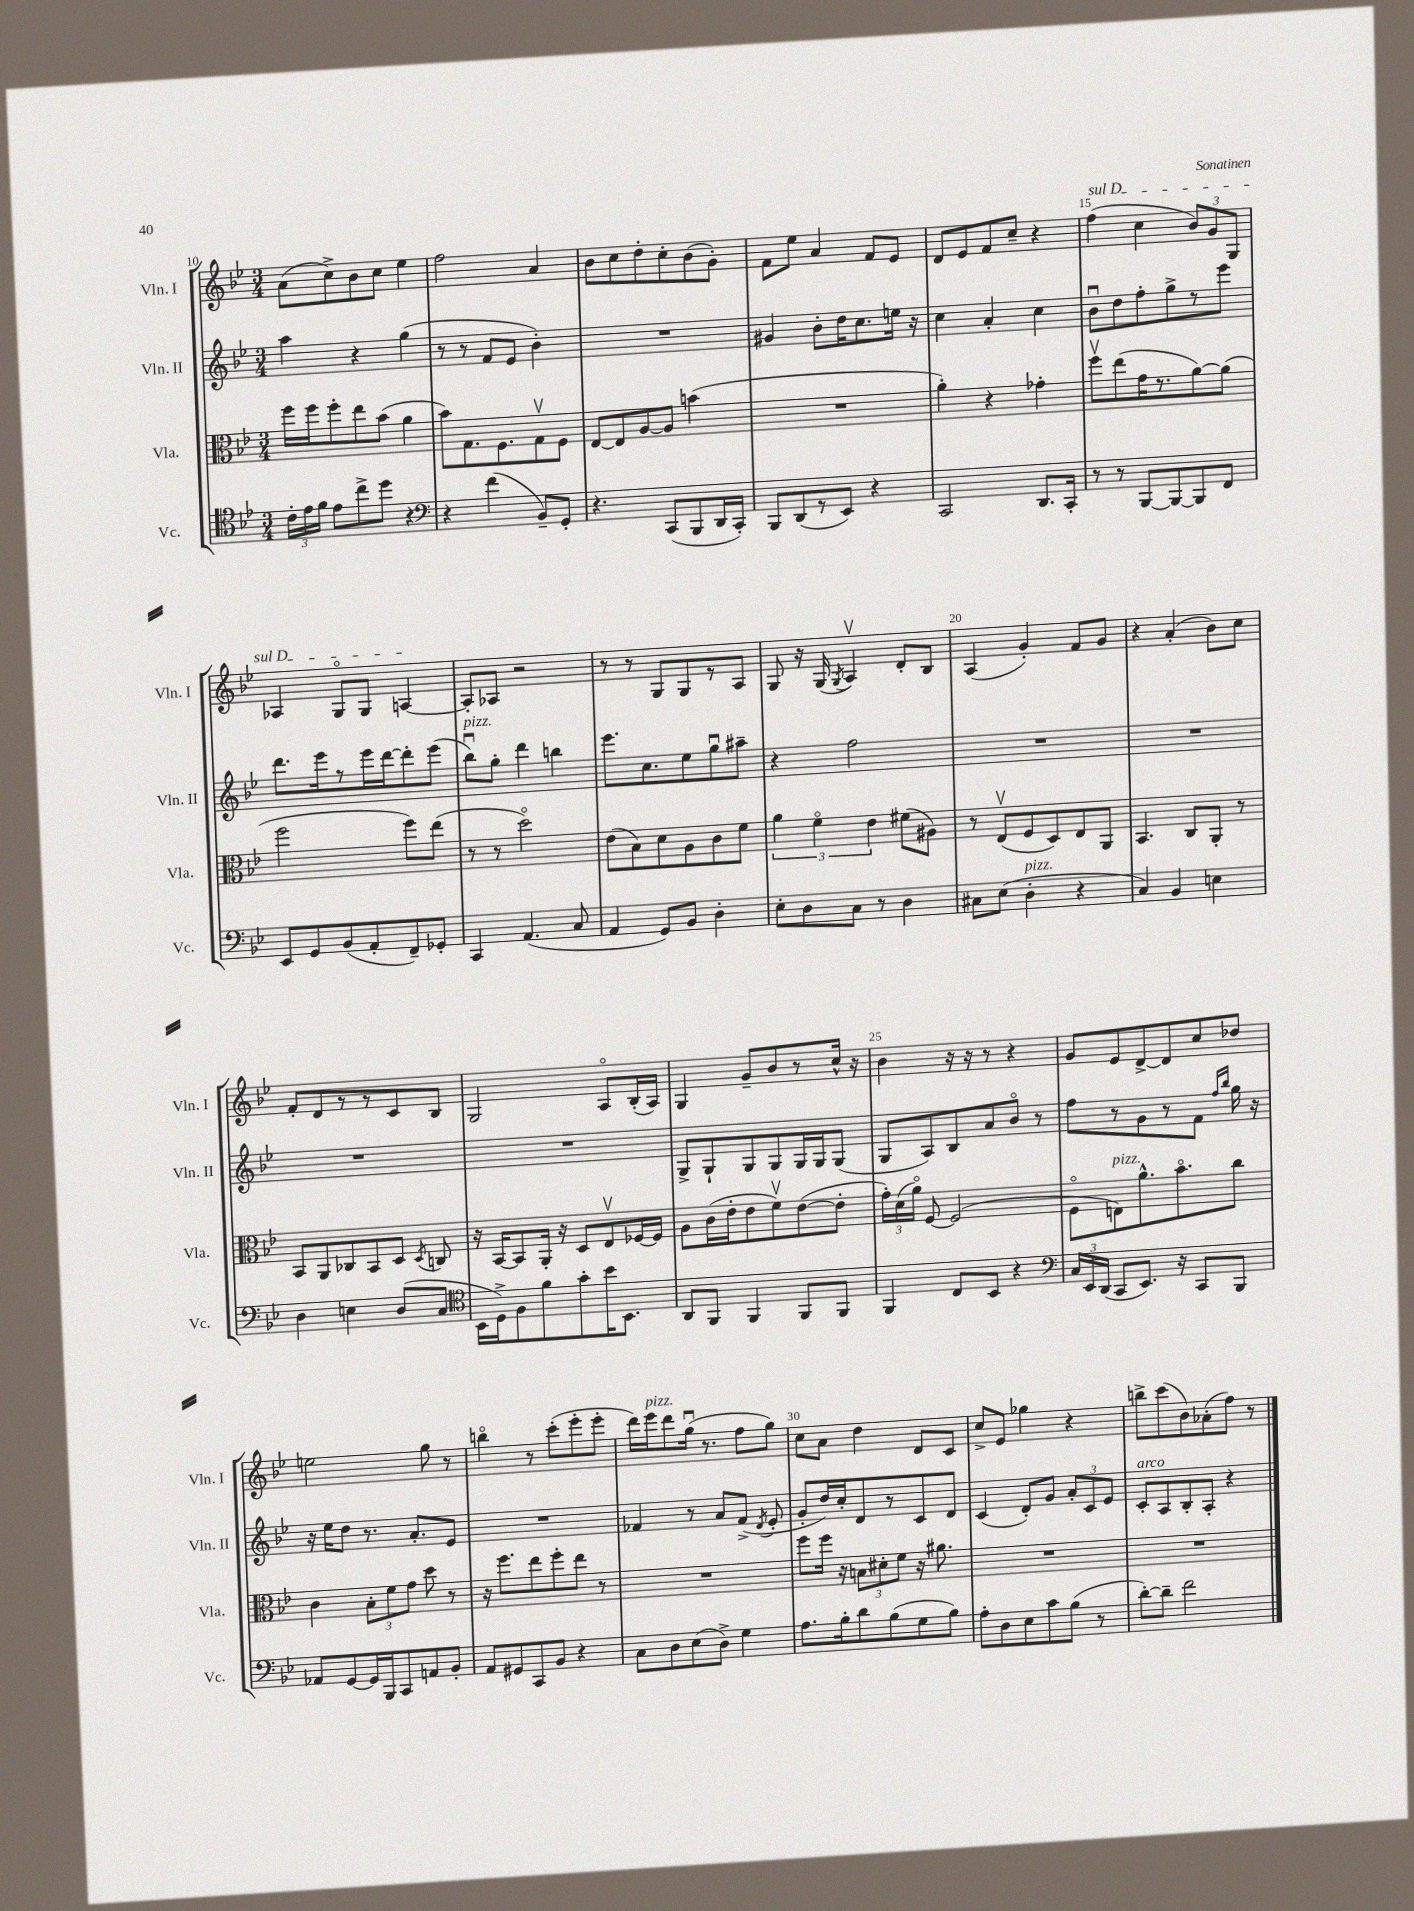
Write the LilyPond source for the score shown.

<<
\new StaffGroup <<
\new Staff = "s0" \with { instrumentName = "Vln. I" shortInstrumentName = "Vln. I" } {
    \clef treble \key bes \major \numericTimeSignature \time 3/4
    \autoBeamOff a'8[( c''8->) bes'8 c''8] ees''4 |
    f''2 a'4 |
    bes'8[ c''8 d''8-. c''8-. bes'8( g'8]-.) |
    f'8[ ees''8] a'4 f'8[ ees'8] |
    d'8[ ees'8 f'8 c''8]-- r4 |
    \once \override TextSpanner.bound-details.left.text = \markup { \italic "sul D" } f''4\startTextSpan( c''4 \tuplet 3/2 { bes'8[) g'8 g8] } |
    aes4 g8[\flageolet g8] a4~\stopTextSpan |
    a8[-. aes8] r2 |
    r8 r8 g8[ g8 r8 a8] |
    g8 r16 g16( \acciaccatura { g8 } a4\upbow) d'8[-. bes8] |
    a4( g'4-.) f'8[ g'8] |
    r4 a'4-.( bes'8[) c''8] |
    f'8[-. d'8 r8 r8 c'8 bes8] |
    g2 a8[\flageolet bes16-.( a16]) |
    g4 g'8[-- bes'8 r8 c''16]-^ r16 |
    bes'4 r16 r16 r8 r4 |
    g'8[ ees'8 d'8~-> d'8 c''8 des''8] |
    e''2 g''8 r8 |
    b''4\flageolet r8 c'''8[-.( ees'''8-. ees'''8]-. |
    d'''16[) ees'''16^\markup { \italic "pizz." } d'''8 g''16]\downbow( r8. f''8[ g''8]) |
    c''8[ a'8] d''4 d'8[ c'8] |
    c''8[-> ees'8] ges''4 r4 |
    b''8[-> c'''8( bes'8) aes'8-.( f''8]) r8 \bar "|." |
}
\new Staff = "s1" \with { instrumentName = "Vln. II" shortInstrumentName = "Vln. II" } {
    \clef treble \key bes \major \numericTimeSignature \time 3/4
    \autoBeamOff a''4 r4 g''4( |
    r8 r8 f'8[ ees'8] bes'4-.) |
    R2. |
    gis'4 bes'8[-. d''16 c''8. e''16] r16 |
    c''4 a'4-. c''4 |
    bes'8[\downbow d''8 f''8-. g''8-> r8 ees'''8] |
    d'''8.[ ees'''16 r8 ees'''16 d'''16~ d'''8-. ees'''8]( |
    bes''8[\downbow^\markup { \italic "pizz." }) g''8]-. d'''4 b''4 |
    ees'''8.[ c''8. ees''8 g''8\downbow ais''8]-- |
    r4 f''2 |
    R2. |
    R2. |
    R2. |
    R2. |
    g8[-> g8-! g8 g8 g16 g16 g8]( |
    g8[ a8) bes8 a'8 bes'8]\flageolet r8 |
    f''8[ r8 g'8 r8 f'8] \grace { f''16[ bes''16] } g''16 r16 |
    r16 ees''16[ d''8] r8. a'8.[-. ees'8] |
    R2. |
    fes'4 r8 a'8[ fes'8]->( \acciaccatura { d'8 } ees'8-. |
    g'8[-. d''16) c''16-. d'8 r8 c'8 d'8] |
    c'4( d'8[-.) g'8] \tuplet 3/2 { a'8[-. c'8 ees'8] } |
    c'8[-.^\markup { \italic "arco" } a8 bes8-. a8]-. r4 \bar "|." |
}
\new Staff = "s2" \with { instrumentName = "Vla." shortInstrumentName = "Vla." } {
    \clef alto \key bes \major \numericTimeSignature \time 3/4
    \autoBeamOff f''16[ f''16 f''8-. ees''8 bes'8]( a'4 |
    bes'8[) g8. f8. g8\upbow f8] |
    ees8[~ ees8 a8~ a8] b'4( |
    R2. |
    a'4-.) r4 ges'4-. |
    f''8[\upbow ees''8( g'16 r8. a'8~) a'8]( |
    f''2 f''8[) ees''8]( |
    r8 r8 d''2\flageolet) |
    ees'8[( bes8) d'8 a8 c'8 f'8] |
    \tuplet 3/2 { a'4 f'4\flageolet ees'4 } fis'8[( ais8]) |
    r8 ees8[\upbow( f8 d8) ees8 a,8] |
    bes,4. c8[ a,8]-. r8 |
    bes,8[ a,8 ces8 bes,8 d8] \acciaccatura { d8 } c8 |
    r16 bes,16[~ bes,8 a,16]-. r16 d8[ ees8\upbow fes16~ fes16] |
    a8[ c'16( ees'16-. ees'8 f'8\upbow) ees'8~( ees'8]-. |
    \tuplet 3/2 { g'16[-.) d'16( a'16]\flageolet) } f8~ f2( |
    f8[\flageolet e8^\markup { \italic "pizz." }) a'8.-^ bes'8.\flageolet c''8] |
    c'4 \tuplet 3/2 { bes8[-. f'8 g'8] } d''8 r8 |
    r16 f''8.[ ees''8 f''8-. ees''8] r8 |
    R2. |
    f''8[ f''16] r16 \tuplet 3/2 { b8[ dis'8-. f'8] } r16 ais'8. |
    R2. |
    R2. \bar "|." |
}
\new Staff = "s3" \with { instrumentName = "Vc." shortInstrumentName = "Vc." } {
    \clef tenor \key bes \major \numericTimeSignature \time 3/4
    \autoBeamOff \tuplet 3/2 { c'16[-. ees'16 f'16] } ees'8[ c''8-> d''8] r4 |
    \clef bass r4 f'4( bes,8[--) g,8]-. |
    r4. c,8[( bes,,8 d,16 c,16]-.) |
    bes,,8[ d,8( r8 ees,8]) r4 |
    c,2 d,8.[ c,16]-. |
    r8 r8 bes,,8[~ bes,,8~ bes,,8 f,8] |
    ees,8[ g,8 bes,8( a,8-. f,8--) ges,8]-. |
    c,4 a,4.( c8 |
    a,4 g,8[) bes,8] d4-. |
    ees8[-. d8 c8] r8 d4 |
    cis8[ ees8]( d4-.^\markup { \italic "pizz." } r4 |
    c4) bes,4 e4 |
    d4 e4 d8[( c8] |
    \clef tenor bes,16[ d16->) f8 f'8 g'8-. bes'16 bes,8.] |
    a,8[ f,8] f,4 f,8[ f,8] |
    f,4 c8[ bes,8] r4 |
    \clef bass \tuplet 3/2 { c16[ ees,16 d,16]( } c,8[ ees,8.]) r16 c,8[ bes,,8] |
    aes,8[ g,8~ g,16 bes,,16 c,8 a,8 bes,8]-. |
    a,8[ gis,8 c,8 bes,8] r4 |
    c8[ d8 ees8( d8]->) g4 |
    a8.[ bes16-. d'8 bes8( g8 bes8]) |
    a8[-. d8 ees8 c'8 bes8]( r8 |
    d'8[~-.) d'8]-- f'2 \bar "|." |
}
>>
>>
\layout { \context { \Score currentBarNumber = #10 \override BarNumber.break-visibility = ##(#f #t #t) barNumberVisibility = #(every-nth-bar-number-visible 5) } }
